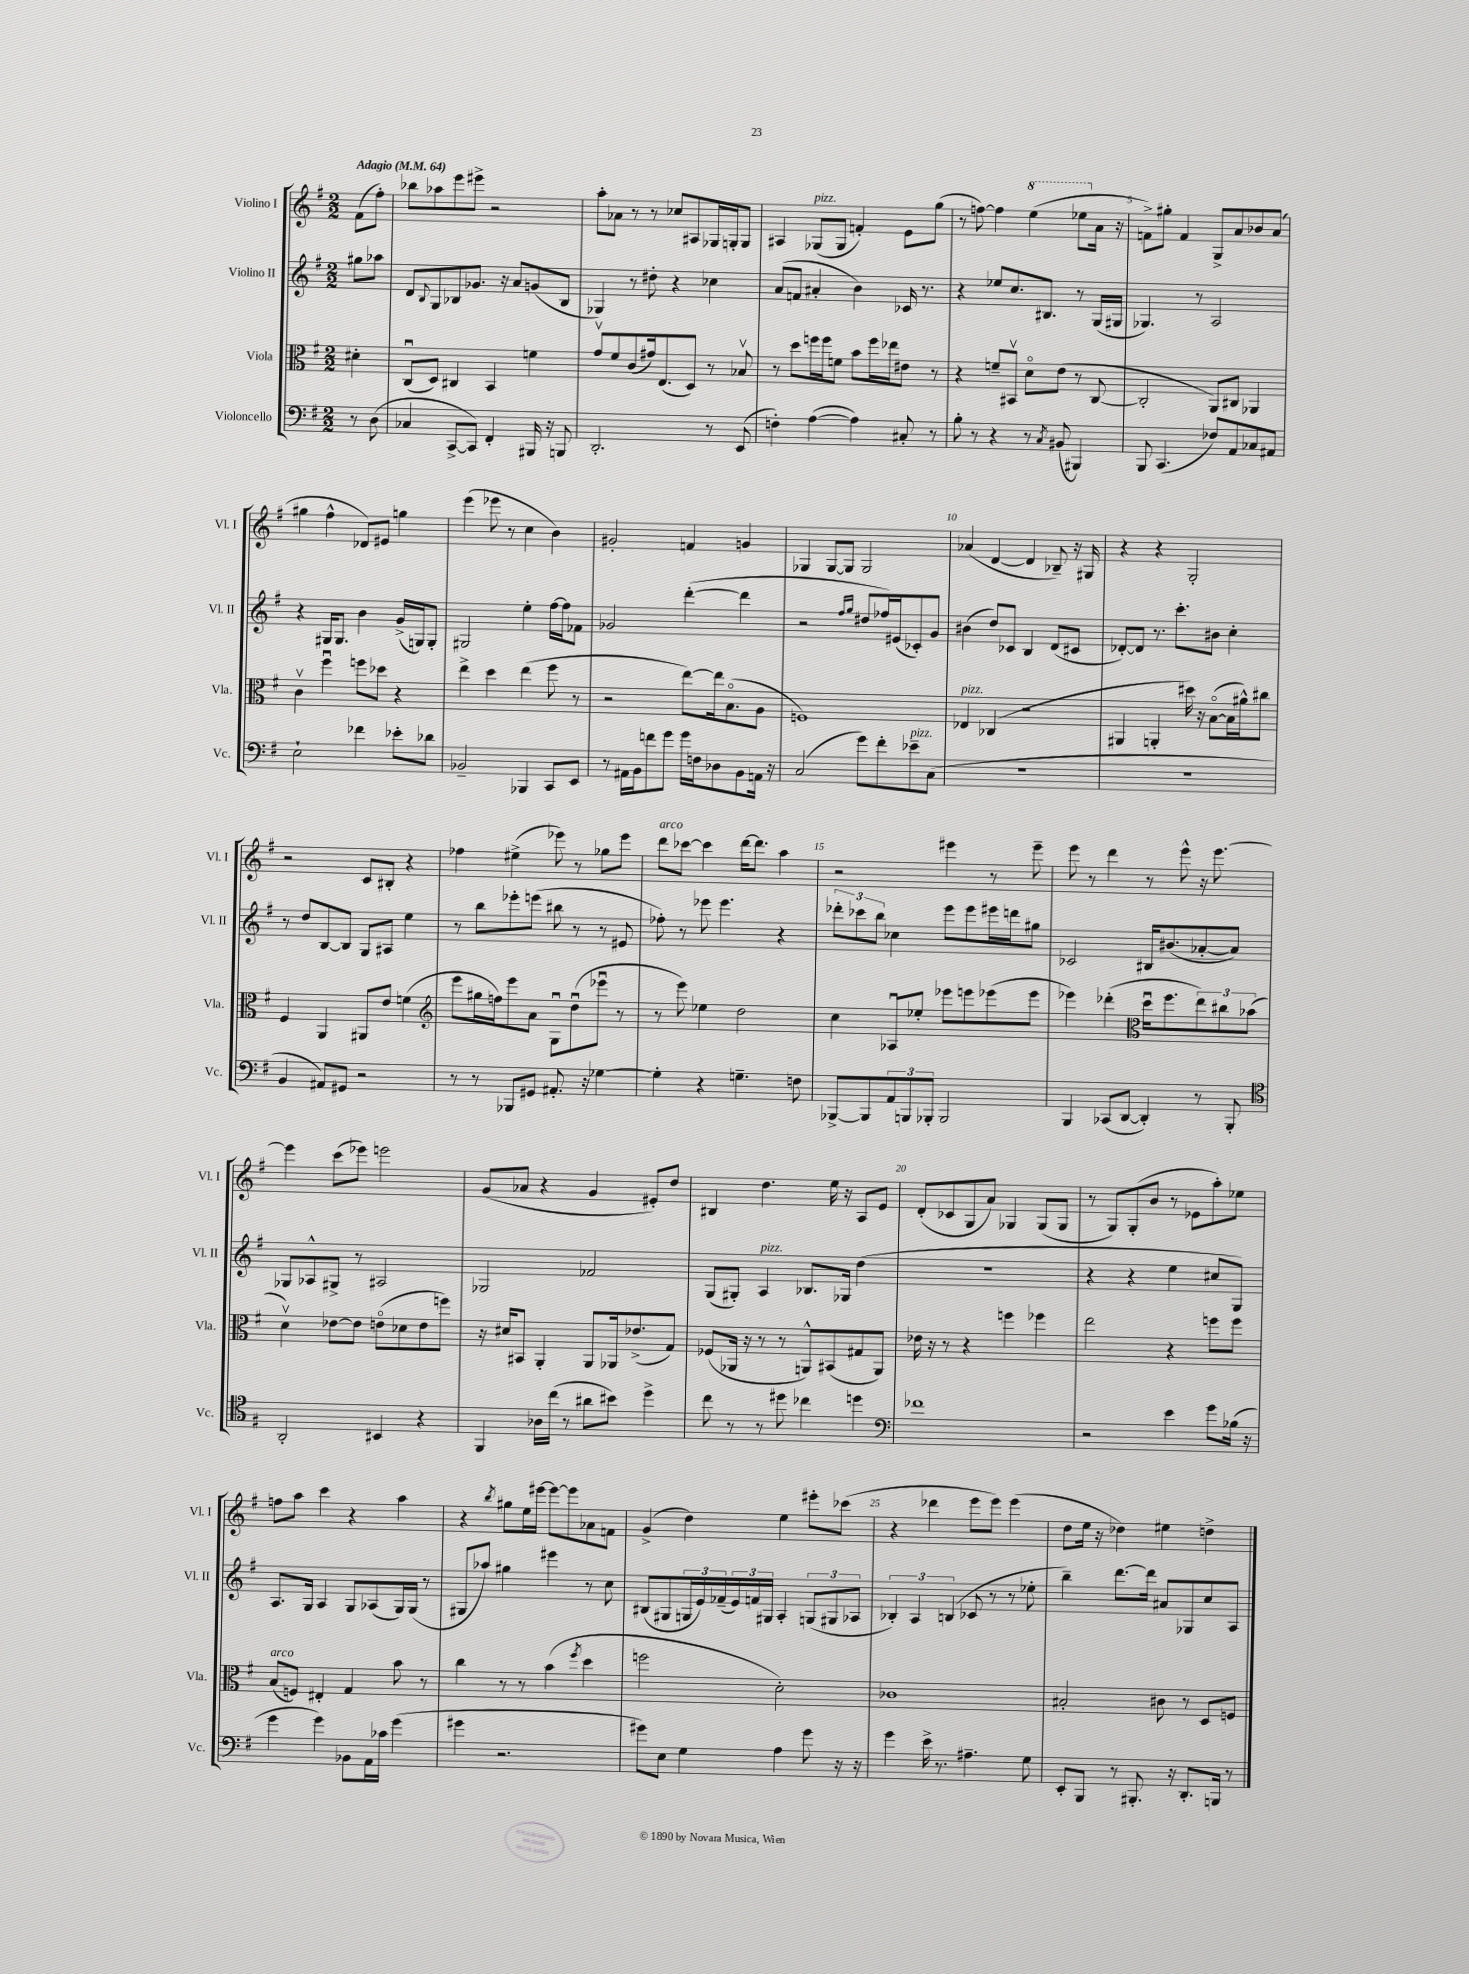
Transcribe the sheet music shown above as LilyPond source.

<<
\new StaffGroup <<
\new Staff = "s0" \with { instrumentName = "Violino I" shortInstrumentName = "Vl. I" } {
    \clef treble \key g \major \numericTimeSignature \time 2/2 \partial 4 \tempo "Adagio" 4 = 64
    fis'8( fis''8-.) |
    bes''8 aes''8 e'''8 eis'''8-> r2 |
    a''8-. aes'8 r8 r8 ces''8 ais8 ges16 g16-. g8 |
    ais4 ges8^\markup { \italic "pizz." }( ges8 f'4-.) e'8 g''8( |
    r8 f''8~) f''4 \ottava #1 e'''4( ees'''8 \ottava #0 a'16 r16 |
    f'8->) gis''8-. f'4 g8-> a'8 bes'8 a'8( |
    gis''4 fis''4-^ des'8) eis'8 g''4 |
    e'''4( ees'''8 r8 c''4 b'4) |
    gis'2-. f'4 g'4 |
    ges4 ges8~ ges8 ges2 |
    aes'4( d'4~ d'4 bes8--) r16 gis16 |
    r4 r4 g2-. |
    r2 c'8 bis8-. r4 |
    fes''4 eis''4->( ees'''8) r8 ges''8 ees'''8 |
    d'''8^\markup { \italic "arco" } ces'''8~ ces'''4 d'''16~ d'''8. a''4 |
    r2 eis'''4 r8 eis'''8-- |
    e'''8 r8 d'''4 r8 e'''8-^ r16 e'''8.~ |
    e'''4 c'''8( ees'''8) e'''2 |
    g'8( aes'8 r4 g'4 eis'8-.) d''8 |
    bis4 d''4. e''16 r16 a8 e'8 |
    d'8-.( ces'8 g8 a'8) ges4 ges8( ges8 |
    r8 g8) g8-.( b'8 r8 ees'8 a''8-.) ees''8 |
    f''8 a''8 c'''4 r4 a''4 |
    r4 \acciaccatura { b''8 } gis''8 e''16 eis'''16~ eis'''8~ eis'''8 aes'8 f'8 |
    g'4->( d''4) e''4 eis'''8-. ces'''8( |
    r4 des'''4 e'''8 e'''8) e'''4( |
    d''8 e''16 r16 des''4) eis''4 d''4-> \bar "|." |
}
\new Staff = "s1" \with { instrumentName = "Violino II" shortInstrumentName = "Vl. II" } {
    \clef treble \key g \major \numericTimeSignature \time 2/2 \partial 4
    gis''8 aes''8 |
    d'8 \appoggiatura { b8 } g8 bes8 ges'8. r16 a'8 g'8( bes8 |
    ges4) r8 dis''8-. r4 ces''4 |
    a'8( f'8 ais'4-. b'4) ces'16 r8. |
    r4 ees''8 c''8. bis8. r8 g16( gis16 |
    ges4.) r8 a2 |
    r4 gis16 gis8. b'4 g'16->( g16) g8-. |
    gis2 e''4-. fis''16~ fis''16 fes'8 |
    ges'2 d'''4~-.( d'''4 |
    r2 \grace { fis''16 g''16 } dis''8 fes''16) eis'16( ces'8-.) g'8 |
    bis'4( d''8) ces'8 b4 d'8( cis'8 |
    des'8~-.) des'8 r8. c'''8.-. bis'8 c''4-. |
    r8 d''8 b8~ b8 g8 ais8 e''4 |
    r8 b''8 ees'''8-. e'''8( bis''8 r8 r8 eis'8 |
    fes''8-.) r8 ees'''8 ees'''4. r4 |
    \tuplet 3/2 { des'''8-. ces'''8 b''8 } ces''4 e'''8 e'''8 eis'''16 d'''16 gis''8 |
    ces'2 bis16 bis'8.( aes'8~-. aes'8) |
    ges8 aes8-^ gis8-> r8 ais2 |
    ges2 fes'2 |
    g8( gis8-.) a4^\markup { \italic "pizz." } bes8. ges16 d''4( |
    R1 |
    r4 r4 e''4 cis''8 g8) |
    a8. g16 a4 g8 aes8( g16) g16( r8 |
    gis8 aes''8) gis''4 eis'''4 r8 c''8 |
    bis8( gis8 \tuplet 3/2 { g16 e'16) fes'16--( } \tuplet 3/2 { e'16) f'16 gis16 } a4-. \tuplet 3/2 { g8( gis8 aes8 } |
    \tuplet 3/2 { bes4-.) a4 b4( } ces'8 r8 r8 ees''8-. |
    b''4--) d'''8.~ d'''16 ais'8 ges8 c''8 a8 \bar "|." |
}
\new Staff = "s2" \with { instrumentName = "Viola" shortInstrumentName = "Vla." } {
    \clef alto \key g \major \numericTimeSignature \time 2/2 \partial 4
    dis'4-. |
    c8\downbow( d8) cis4 b,4 f'4 |
    g'8\upbow fis'8 c'8( gis'16) e8.( d8) r8 bes8\upbow |
    r8 d''8 f''16 f''16 f'8 b'8 f''16 ees''16 eis'8 r8 |
    r4 f'8-- bis,8\upbow d'8\flageolet e'8( r8 c8~ |
    c2-. a,8) cis8 aes,4 |
    c'4\upbow fis''4\downbow f''8 des''8 r4 |
    e''4-> d''4 e''4( fis''8 r8 |
    r2 e''8~) e''16 b8.\flageolet( a8 |
    f1) |
    ees4^\markup { \italic "pizz." } ces4( r2 |
    ais,4 a,4-. dis''16) r16 b8~\flageolet( b16 ais'16-^) cis''8 |
    fis4 a,4 ais,8 e'8 f'4( |
    \clef treble e'''8 gis''16 f''16) e'''8 a'8 g8\downbow d''8\downbow( ees'''8\downbow r8 |
    r8 e'''8) ees''4 d''2 |
    c''4 aes8\downbow ees''8-. ees'''8 e'''8 ees'''8( ees'''8 |
    ees'''4) des'''4-.( \clef alto d''16\downbow fis''8. \tuplet 3/2 { e''8) cis''8 bes'8( } |
    d'4\upbow) ees'8~ ees'8 e'8\flageolet( des'8 e'8 f''8) |
    r16 dis'16 bis,8 a,4-. a,8 aes,16 ees'8.->( g8) |
    fes8( aes,16 r16 r8 r8 a,8-^) bis,8( gis8 a,8) |
    ees'16 r16 r8 r4 f''4 fes''4 |
    e''2 r4 f''8 f''8 |
    b8^\markup { \italic "arco" }( f8) eis4-. g4 b'8 r8 |
    c''4 r8 r8 b'4( \acciaccatura { fis''8 } d''4 |
    f''2 d'2-.) |
    ces'1 |
    bis2-. cis'8 r8 d8 f8 \bar "|." |
}
\new Staff = "s3" \with { instrumentName = "Violoncello" shortInstrumentName = "Vc." } {
    \clef bass \key g \major \numericTimeSignature \time 2/2 \partial 4
    r8 d8( |
    ces4 c,8~-> c,8) fis,4-. bis,,16 r16 b,,8 |
    d,2.-. r8 e,8( |
    f4-.) a4~( a4) cis8-. r8 |
    b8-. r8 r4 r8 \acciaccatura { c8 } bis,8( bis,,4) |
    b,,8 c,4.( fes8) a,8 ces8 ais,8 |
    e2-! fes'4 ees'8-. des'8 |
    bes,2-- bes,,4 c,8 e,8 |
    r8 ais,16 b,16 f'8 g'8 g'16 f16 des8 b,8 a,16 r16 |
    c2( g'8) fis'8-. ees'8--^\markup { \italic "pizz." } c8( |
    R1 |
    R1 |
    b,4 ais,8) gis,8 r2 |
    r8 r8 bes,,8 gis,8 ais,8.-. r16 ges4~ |
    ges4-. r4 g4.-- f8 |
    bes,,8~-> bes,,8 \tuplet 3/2 { a,8 b,,8 bes,,8-. } bes,,2 |
    b,,4 ces,8( d,8~ d,4-.) r8 b,,8-. |
    \clef tenor a,2-. bis,4 r4 |
    fis,4 aes16 c''16( r8 ais'8 bis'8) d''4-> |
    c''8 r8 r8 dis''8 ces''4 d''4 |
    \clef bass fes'1 |
    r2 e'4 g'8 bes16( r16 |
    g'4 g'4) bes,8 a,16 ces'16 g'4( |
    gis'4 r2. |
    gis'8) e8 g4 a4 gis'8 r16 r16 |
    g'4 e'16-> r8. ais4.-- g8 |
    e,8-. b,,8 r8 bis,,8.-. r16 d,8.-. b,,16 r8 \bar "|." |
}
>>
>>
\layout { \context { \Score \override BarNumber.break-visibility = ##(#f #t #t) barNumberVisibility = #(every-nth-bar-number-visible 5) } }
